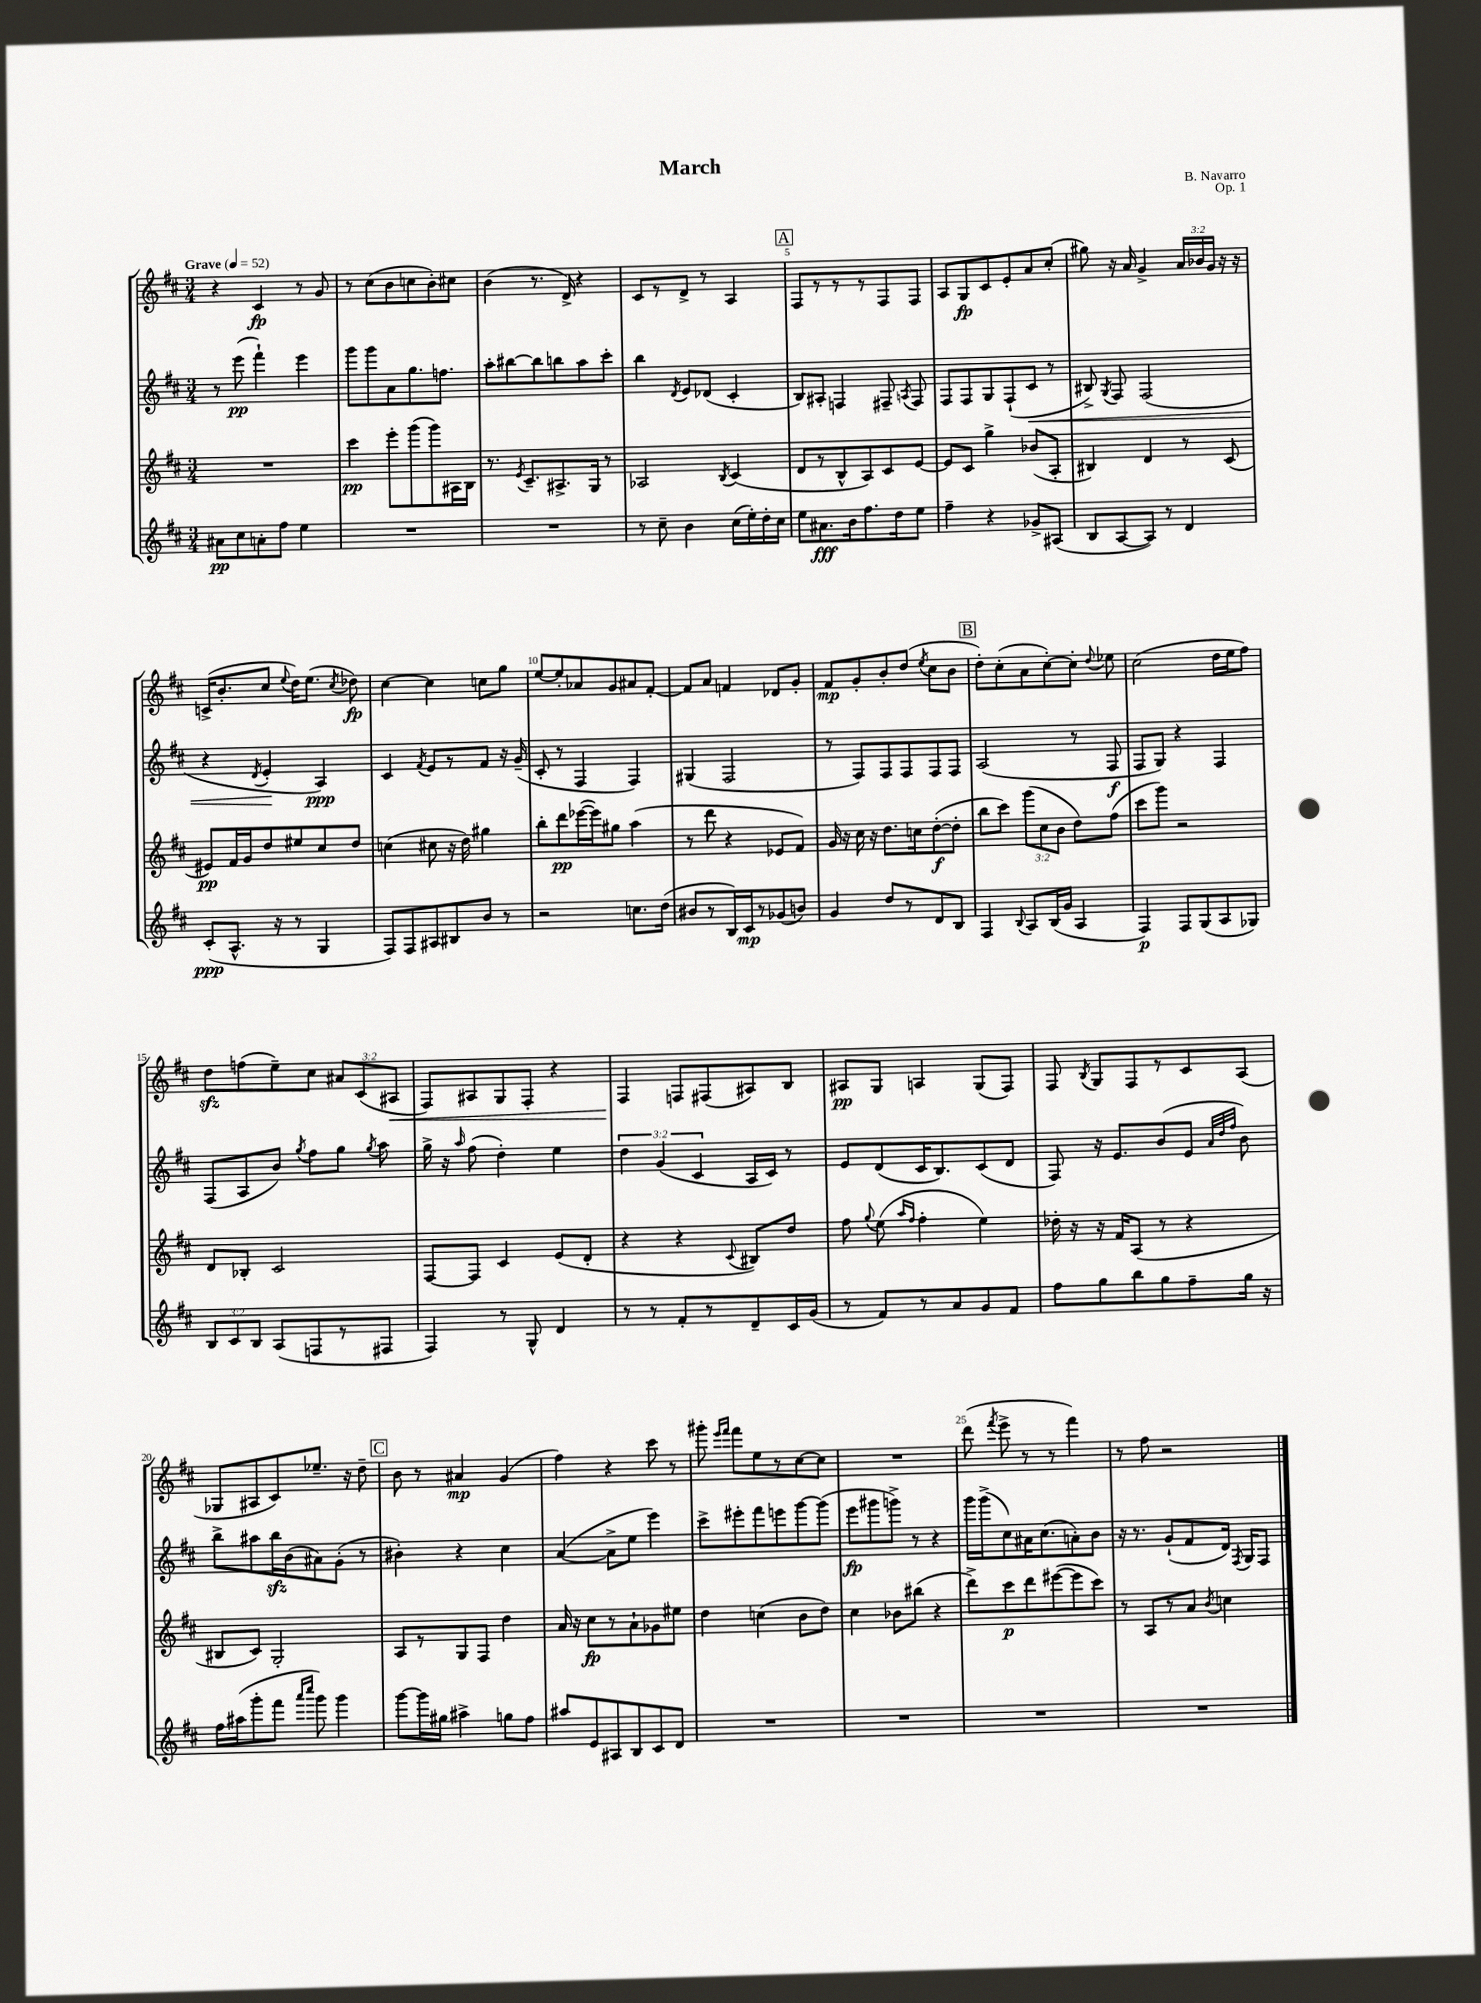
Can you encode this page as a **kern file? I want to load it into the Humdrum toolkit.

**kern	**kern	**kern	**kern
*staff4	*staff3	*staff2	*staff1
*clefG2	*clefG2	*clefG2	*clefG2
*k[f#c#]	*k[f#c#]	*k[f#c#]	*k[f#c#]
*M3/4	*M3/4	*M3/4	*M3/4
*MM52	*MM52	*MM52	*MM52
8a#\L	2.r	8r	4r
8cc#\	.	(8eee\	.
8a'\	.	4fff#`\)	4c#/
8ff#\J	.	.	.
4ee\	.	4eee\	8r
.	.	.	8g/
=	=	=	=
2.r	4ccc#\	8ggg\L	8r
.	.	8ggg\	(8cc#\L
.	8eee'\L	8a\	8b\
.	(8ggg\	8.gg\	8cc\
.	8ggg\)	.	8b'\)
.	.	8.ff\J	.
.	16A#\L	.	8cc#\J
.	16B\JJ	.	.
=	=	=	=
2.r	8.r	8aa'\L	(4b\
.	.	[8bb#\	.
.	8qe/	.	.
.	8.c#~/L	.	.
.	.	8bb#\]	8.r
.	8.A#^/	8bb\	.
.	.	.	16d^/)
.	.	8aa\	4r
.	16G/Jk	.	.
.	8r	8ccc#'\J	.
=	=	=	=
8r	2A-/	4bb\	8c#/L
8cc#~\	.	.	8r
.	.	8qd/	.
4b\	.	8e/L	8d^/J
.	.	(8d-/J	8r
.	8qB/	.	.
(16cc#\LL	(4c#/	4c#'/	4A/
16ee'\)	.	.	.
16dd'\	.	.	.
16cc#\JJ	.	.	.
=	=	=	=
8ee\L	8d/L	8B/L)	8F#/L
8.a#\	8r	8A#'/J	8r
.	8B^^/	4F/	8r
16b\k	.	.	.
8.ff#\	8A/)	.	8r
.	8c#/	8F#~/	8F#/
16dd\k	.	.	.
.	.	8qA/	.
8ee\J	[8e/J	8F#/	8F#/J
=	=	=	=
4ff#~\	8e/]L	8F#/L	8A/L
.	8c#/J	8F#/	8G/
4r	4gg^\	8G/	8c#/
.	.	(8F#`/	8e'/
8g-^/L	(8b-/L	8c#/J	8a/
(8A#/J	8A'/J	8r	(8cc#'/J
=	=	=	=
8B/L	4B#/)	8B#^/)	8gg#\)
.	.	8qG/	.
[8A/	.	8F#/	16r
.	.	.	16a/
8A/]J)	4d/	(2F#/	4g^/
8r	.	.	.
4d/	8r	.	24a/LL
.	.	.	24b-/
.	.	.	24g/JJ
.	(8c#/	.	16r
.	.	.	16r
=	=	=	=
(8c#'/L	8e#/L)	4r	(16c^/LK
.	.	.	8.b'/
8.A^^/J	16f#/L	.	.
.	16g/J	.	.
.	.	8qd/	.
.	8dd/	4e'/	8cc#/J
16r	.	.	.
.	.	.	8qqee/
8r	8ee#/	.	16dd\LK)
.	.	.	(8.ee\J
4G/	8cc#/	4A/)	.
.	.	.	8qcc#/
.	8dd/J	.	8dd-\)
=	=	=	=
8F#/L)	(4cc\	4c#/	[4cc#\
8F#/	.	.	.
.	.	8qf#/	.
8A#/	8cc#\	8e/L	4cc#\]
8B#/	16r	8r	.
.	16dd\)	.	.
8b/J	4gg#\	8f#/J	8cc\L
8r	.	16r	8gg\J
.	.	(16g~/	.
=	=	=	=
2r	8bb'\L	8c#'/	[8ee/L
.	8ddd\	8r	8ee'/]
.	([16eee-\L	4F#/	8a-/
.	16eee-\]J)	.	.
.	8gg#\J	.	8g/
8.cc\L	(4aa\	4F#/)	8a#/
.	.	.	[8f#'/J
(16dd\Jk	.	.	.
=	=	=	=
8b#/L	8r	(4G#/	8f#/]L
8r	8ddd\	.	8a/J
16B/L)	4r	2F#/	4f/
16c#/J	.	.	.
8r	.	.	.
(8g-/	8e-/L	.	8d-/L
8b/J)	8f#/J)	.	8g'/J
=	=	=	=
4g/	16g/	8r	8f#/L
.	16r	.	.
.	16cc#\	8F#/L)	8g'/
.	16r	.	.
8dd/L	8.dd\L	8F#/	8b'/
8r	.	8F#/	(8dd/J
.	16cc\k	.	.
.	.	.	8qee/
8d/	([8dd'\	8F#/	8cc#\L
8B/J	8dd'\]J	8F#/J	8b\J
=	=	=	=
4F#/	8bb\L	(2A/	8dd'\L)
.	8ccc#\J)	.	(8cc#'\
8qqB/	.	.	.
8A/L	(12ggg\L	.	8a\
.	12cc#\	.	.
(16B/L	.	.	[8cc#'\)
.	12b\J	.	.
16g/JJ	.	.	.
4A/	8dd\L)	8r	8cc#'\]J
.	.	.	8qqdd/
.	(8ff#\J	8F#/	8ee-\
=	=	=	=
4F#/)	8ccc#\L	8F#/L	(2cc#\
.	8ggg\J)	8G/J)	.
8F#/L	2r	4r	.
(8G/	.	.	.
8A/	.	4F#/	16dd\LL
.	.	.	16ee\J
8G-/J)	.	.	8ff#\J)
=	=	=	=
12B/L	8d/L	(8F#/L	8dd\L
12c#/	.	.	.
.	8B-'/J	8A/	(8ff\
12B/J	.	.	.
(8A/L	2c#/	8b/J)	8ee~\)
.	.	8qgg/	.
8F/	.	8ff#\L	8cc#\J
8r	.	8gg\J	12a#/L
.	.	.	(12c#/
.	.	8qgg/	.
8F#/J	.	8aa\	.
.	.	.	12A#/J
=	=	=	=
4F#/)	[8F#/L	16gg^\	8F#/L)
.	.	16r	.
.	.	16qqaa/	.
.	8F#/]J	(8ff#\	8A#/
8r	4c#/	4dd'\)	8G/
8G^^/	.	.	8F#'/J
4d/	(8e/L	4ee\	4r
.	8d'/J	.	.
=	=	=	=
8r	4r	6dd\	4F#/
8r	.	.	.
.	.	(6g/	.
8f#'/L	4r	.	8F/L
.	.	6c#/	.
8r	.	.	(8F#/
.	8qqc#/	.	.
8d~/	8B#/L)	16A/LL	8A#/)
.	.	16c#/JJ)	.
16c#/L	8dd/J	8r	8B/J
(16g/JJ	.	.	.
=	=	=	=
8r	8ff#\	8e/L	8A#/L
.	8qqgg/	.	.
8f#/L)	(8ee\	(8d/	8G/J
.	16qqaa/LL	.	.
.	16qqff#/JJ	.	.
8r	4ff#'\	16c#/K	4A/
.	.	8.B/)	.
8a/	.	.	.
8g/	4ee\)	(8c#/	(8G/L
8f#/J	.	8d/J	8F#/J)
=	=	=	=
8ff#\L	16dd-'\	8F#/)	8F#/
.	16r	.	.
.	.	.	8qB/
8gg\	16r	16r	8G/L
.	16f#/LK	8.e/L	.
8bb\	(8A/J	.	8F#/
8gg\	8r	(8b/	8r
8ff#~\	4r	8e/J	8c#/
.	.	32qqa/LLL	.
.	.	32qqdd/	.
.	.	32qqff#/JJJ	.
16gg\Jk	.	8b\)	(8A/J
16r	.	.	.
=	=	=	=
16ff#\LL	8B#/L	8bb^\L	8G-/L
(16aa#\J	.	.	.
8ggg'\	8c#/J)	8aa#\	8A#/
8fff#\J	2G'/	16bb\L	8c#/)
.	.	(16b\J	.
16qqaaa/LL	.	.	.
16qqcccc#/JJ	.	.	.
8ggg\)	.	8a#\)	8.ee-~/J
4ggg\	.	(8g'\J	.
.	.	.	16r
.	.	8r	8dd~\
=	=	=	=
[8ggg\L	8A/L	4b#'\)	8b\
16ggg\]L	8r	.	8r
16gg#\JJ	.	.	.
4aa#^\	8G/	4r	4a#/
.	8F#/J	.	.
8gg\L	4dd\	4cc#\	(4g/
8ff#\J	.	.	.
=	=	=	=
8aa#/L	16a/	([4a/	4ff#\)
.	16r	.	.
8e/	8cc#\L	.	.
8A#/	8r	8a^\]L	4r
8B/	8a`\	8ee\J	.
8c#/	8g-\	4eee\)	8ccc#\
8d/J	8ee#\J	.	8r
=	=	=	=
2.r	4dd\	8ccc#^\L	8ggg#'\
.	.	.	16qqeee/LL
.	.	.	16qqfff#/JJ
.	.	8eee#'\	8fff#\L
.	(4cc\	8fff#\	8ee\
.	.	8eee\	8r
.	8b\L	[8ggg\	[8cc#\
.	8dd\J)	(8ggg\]J	8cc#\]J
=	=	=	=
2.r	4cc#\	8eee\L	2.r
.	.	8ggg#\	.
.	8b-\L	8ggg^\J)	.
.	(8bb#\J	8r	.
.	4r	4r	.
=	=	=	=
2.r	8ddd^\L)	16ggg\LL	(8ddd\
.	.	(16ggg^\J	.
.	.	.	8qfff#/
.	8ccc#\	8cc#\)	8eee^\
.	8ddd\	16a#\K	8r
.	.	(8.cc#\	.
.	([8eee#\	.	8r
.	8eee#\]	8a'\)	4fff#\)
.	8ccc#\J)	8b\J	.
=	=	=	=
2.r	8r	16r	8r
.	.	8.r	.
.	8A/L	.	8ff#\
.	8r	(8g`/L	2r
.	8a/J	8f#/	.
.	8qb/	.	.
.	4cc\	16d/Jk)	.
.	.	8qF#/	.
.	.	16G/LK	.
.	.	8F#/J	.
==	==	==	==
*-	*-	*-	*-
